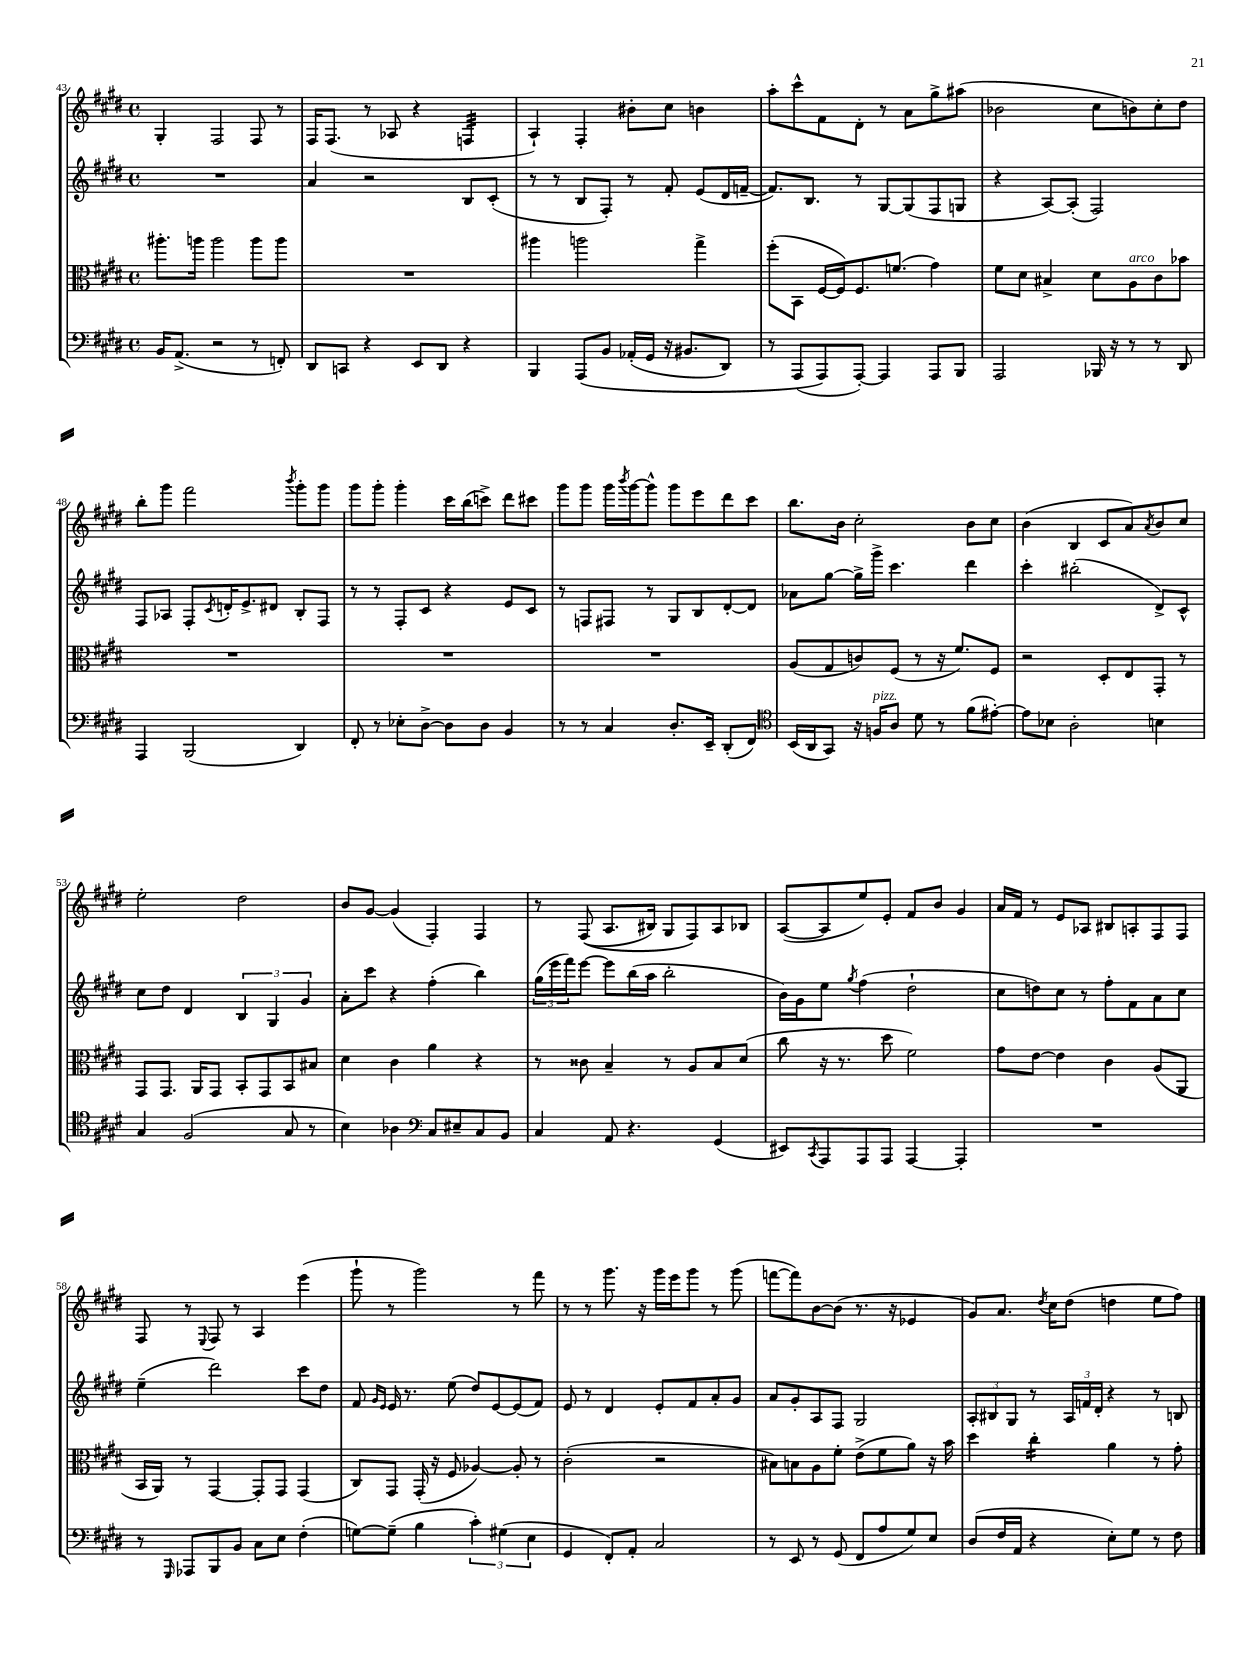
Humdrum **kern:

**kern	**kern	**kern	**kern
*staff4	*staff3	*staff2	*staff1
*clefF4	*clefC3	*clefG2	*clefG2
*k[f#c#g#d#]	*k[f#c#g#d#]	*k[f#c#g#d#]	*k[f#c#g#d#]
*M4/4	*M4/4	*M4/4	*M4/4
*met(c)	*met(c)	*met(c)	*met(c)
16BB/LK	8.aa#'\L	1r	4G#'/
(8.AA^/J	.	.	.
.	16aa\Jk	.	.
2r	2aa\	.	2F#/
8r	8aa\L	.	8F#/
8FF'/)	8aa\J	.	8r
=	=	=	=
8DD#/L	1r	4a/	16F#/LK
.	.	.	(8.F#/J
8CC/J	.	.	.
4r	.	2r	8r
.	.	.	8A-/
8EE/L	.	.	4r
8DD#/J	.	.	.
4r	.	8B/L	4F/
.	.	(8c#'/J	.
=	=	=	=
4BBB/	4aa#\	8r	4A`/)
.	.	8r	.
&(8AAA/L	2aa\	8B/L	4F#'/
8BB/J	.	8F#'/J)	.
(16AA-'/LL	.	8r	8b#'\L
16GG#/JJ	.	.	.
16r	.	8f#'/	8cc#\J
8.BB#/L	.	.	.
.	4gg#^\	(8e/L	4b\
8DD#/J)	.	16d#/L	.
.	.	[16f~/JJ	.
=	=	=	=
8r	(8ff#'\L	8.f/]L)	8aa'\L
(8AAA/L	8BB\J	.	8ccc#^^\
.	.	8.B/J	.
8AAA/&)	[16F#/LL	.	8f#\
.	16F#/]J)	.	.
[8AAA'/J)	8.F#/	8r	8d#'\J
4AAA/]	.	[8G#/L	8r
.	(8.f/J	.	.
.	.	(8G#/]	8a\L
8AAA/L	4g#\)	8F#/	8gg#^\
8BBB/J	.	8G/J	(8aa#\J
=	=	=	=
2AAA/	8f#\L	4r	2b-\
.	8d#\J	.	.
.	4B#^/	[8A/L)	.
.	.	(8A'/]J	.
16BBB-/	8d#\L	2F#/)	8cc#\L
16r	.	.	.
8r	8A\	.	8b\)
8r	8c#\	.	8cc#'\
8DD#/	8b-\J	.	8dd#\J
=	=	=	=
4AAA/	1r	8F#/L	8bb'\L
.	.	8A-/J	8ggg#\J
(2BBB/	.	8F#'/L	2fff#\
.	.	8qc#/	.
.	.	16d'/K	.
.	.	8.e^/	.
.	.	8d#/J	.
.	.	.	8qbbb/
4DD#/)	.	8B'/L	8ggg#'\L
.	.	8F#/J	8ggg#\J
=	=	=	=
8FF#'/	1r	8r	8ggg#\L
8r	.	8r	8ggg#'\J
8E-'\L	.	8F#'/L	4ggg#'\
[8D#^\J	.	8c#/J	.
8D#\]L	.	4r	16ccc#\LL
.	.	.	(16bb\J
8D#\J	.	.	8ccc^\J)
4BB/	.	8e/L	8ddd#\L
.	.	8c#/J	8ccc#\J
=	=	=	=
8r	1r	8r	8ggg#\L
8r	.	8F/L	8ggg#\J
4C#/	.	8F#/J	16ggg#\LL
.	.	.	8qbbb/
.	.	.	[16ggg#\J
.	.	8r	8ggg#^^\]J
8.D#'/L	.	8G#/L	8ggg#\L
.	.	8B/	8eee\
16EE~/Jk	.	.	.
(8DD#'/L	.	[8d#'/	8ddd#\
8FF#/J)	.	8d#/]J	8ccc#\J
=	=	=	=
*clefC4	*	*	*
(16BB/LL	(8A/L	8a-\L	8.bb\L
16AA/J	.	.	.
8GG#/J)	8G#/	[8gg#\J	.
.	.	.	16b\Jk
16r	8c/)	16gg#^\]LL	2cc#'\
16F/LK	.	16ggg#^\JJ	.
8A/J	(8F#/J	4.ccc#\	.
8d#\	8r	.	.
8r	16r	.	.
.	8.f#/L)	.	.
(8f#\L	.	4ddd#\	8b\L
[8e#'\J)	8F#/J	.	8cc#\J
=	=	=	=
8e#\]L	2r	4ccc#'\	(4b\
8B-\J	.	.	.
2A'\	.	(2bb#'\	4B/
.	8D#'/L	.	8c#/L
.	8E/	.	8a/)
.	.	.	8qa/
4B\	8GG#'/J	8d#^/L)	8b/
.	8r	8c#^^/J	8cc#/J
=	=	=	=
4G#/	8GG#/L	8cc#\L	2ee'\
.	8.GG#/J	8dd#\J	.
(2F#/	.	4d#/	.
.	16AA/LK	.	.
.	8GG#/J	.	.
.	8BB'/L	6B/	2dd#\
.	8GG#/	.	.
.	.	6G#/	.
8G#/	8BB/	.	.
.	.	6g#/	.
8r	8B#/J	.	.
=	=	=	=
4B\)	4d#\	8a'\L	8b/L
.	.	8ccc#\J	[8g#/J
4A-\	4c#\	4r	(4g#/]
*clefF4	*	*	*
8C#/L	4a\	(4ff#'\	4F#'/)
8E#~/	.	.	.
8C#/	4r	4bb\)	4F#/
8BB/J	.	.	.
=	=	=	=
4C#/	8r	(24gg#\LL	8r
.	.	24eee\	.
.	.	24fff#\J)	.
.	8c##\	[8eee\J	&((8F#/
8AA/	4B~/	8eee\]L	8.A/L
4.r	.	(16bb\L	.
.	.	16aa\JJ	16B#/Jk)
.	8r	2bb'\	8G#/L
.	8A/L	.	8F#/&)
(4GG#/	8B/	.	8A/
.	(8d#/J	.	8B-/J
=	=	=	=
8EE#/L)	8cc#\	16b\LL)	([8A/L
.	.	16g#\J	.
8qCC#/	.	.	.
8AAA/	16r	8ee\J	8A/]
.	8.r	.	.
.	.	8qgg#/	.
8AAA/	.	(4ff#\	8ee/)
8AAA/J	8dd#\	.	8e'/J
[4AAA/	2f#\)	2dd#`\	8f#/L
.	.	.	8b/J
4AAA'/]	.	.	4g#/
=	=	=	=
1r	8g#\L	8cc#\L	16a/LL
.	.	.	16f#/JJ
.	[8e\J	8dd\)	8r
.	4e\]	8cc#\J	8e/L
.	.	8r	8A-/J
.	4c#\	8ff#'\L	8B#/L
.	.	8f#\	8A'/
.	(8A/L	8a\	8F#/
.	8AA/J	8cc#\J	8F#/J
=	=	=	=
8r	16BB/LL	(4ee~\	8F#/
.	16AA/JJ)	.	.
16qqGGG#/	.	.	.
8AAA-/L	8r	.	8r
.	.	.	8qqE/
8BBB/	[4GG#/	2ddd#\)	8F#/
8BB/J	.	.	8r
8C#\L	8GG#'/]L	.	4A/
8E\J	8GG#/J	.	.
(4F#'\	(4GG#/	8ccc#\L	(4eee\
.	.	8dd#\J	.
=	=	=	=
[8G\L)	8C#/L)	8f#/	8ggg#`\
.	.	16qqg#/LL	.
.	.	16qqe/JJ	.
(8G~\]J	8GG#/J	16e/	8r
.	.	8.r	.
4B\	(16GG#'/	.	2ggg#\)
.	16r	.	.
.	8F#/	(8ee\	.
6c#'\)	[4A-/)	8dd#/L)	.
.	.	[8e/	.
(6G#\	.	.	.
.	8A-'/]	(8e/]	8r
6E\	.	.	.
.	8r	8f#/J)	8fff#\
=	=	=	=
4GG#/	(2c#'\	8e/	8r
.	.	8r	8r
8FF#'/L)	.	4d#/	8.ggg#\
8AA'/J	.	.	.
.	.	.	16r
2C#/	2r	8e'/L	16ggg#\LL
.	.	.	16eee\J
.	.	8f#/	8ggg#\J
.	.	8a'/	8r
.	.	8g#/J	(8ggg#\
=	=	=	=
8r	8B#\L)	8a/L	[8fff\L
8EE/	8B\	8g#'/	8fff\])
8r	8A\	8A/	[8b\
(8GG#/	8f#'\J	8F#/J	(8b\]J
8FF#/L	(8e^\L	2G#/	8.r
8A/	8f#\	.	.
.	.	.	16r
8G#/)	8a\J)	.	4e-/
8E/J	16r	.	.
.	16b\	.	.
=	=	=	=
(8D#/L	4dd#\	12A'/L	8g#/L)
.	.	12B#/	.
16F#/L	.	.	8.a/J
.	.	12G#/J	.
16AA/JJ	.	.	.
4r	4cc#'\	8r	.
.	.	.	8qdd#/
.	.	.	16cc#\LK
.	.	24A/LL	(8dd#\J
.	.	24f/	.
.	.	24d#'/JJ	.
8E'\L)	4a\	4r	4dd\
8G#\J	.	.	.
8r	8r	8r	8ee\L
8F#\	8g#'\	8B/	8ff#\J)
==	==	==	==
*-	*-	*-	*-
